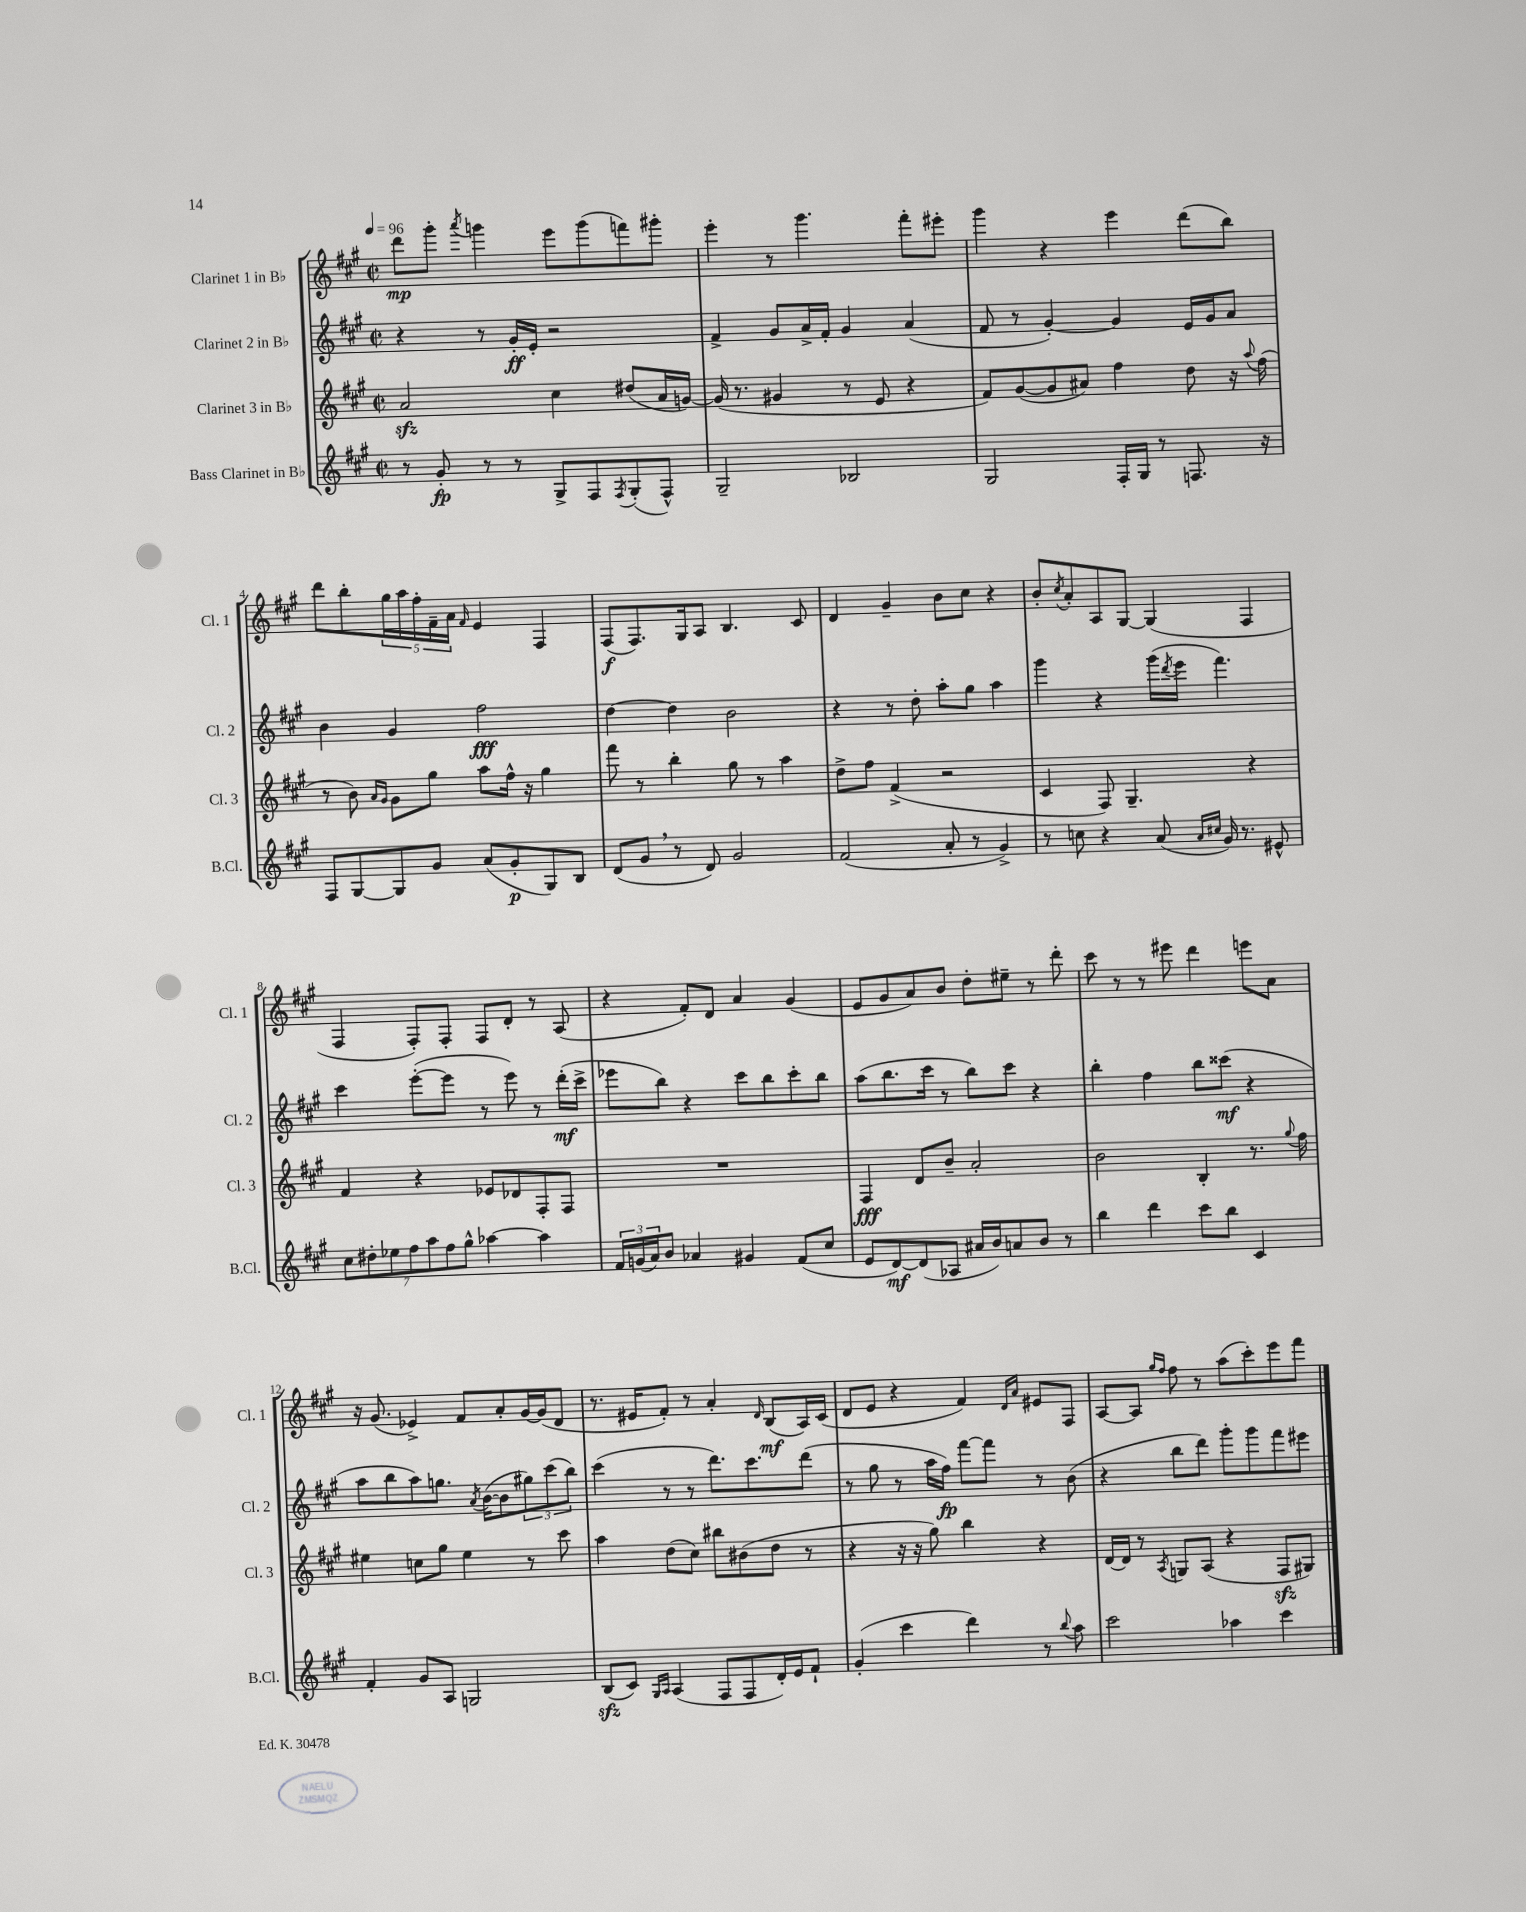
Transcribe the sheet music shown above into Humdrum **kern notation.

**kern	**kern	**kern	**kern
*staff4	*staff3	*staff2	*staff1
*clefG2	*clefG2	*clefG2	*clefG2
*k[f#c#g#]	*k[f#c#g#]	*k[f#c#g#]	*k[f#c#g#]
*M2/2	*M2/2	*M2/2	*M2/2
*met(c|)	*met(c|)	*met(c|)	*met(c|)
*MM96	*MM96	*MM96	*MM96
8r	2a	4r	8ddd
8g#'	.	.	8ggg#'
.	.	.	8qaaa
8r	.	8r	4ggg
8r	.	16g#'	.
.	.	16e'	.
8G#^	4cc#	2r	8eee
8F#	.	.	(8ggg
8qF#	.	.	.
(8G#'	(8dd#	.	8fff)
8F#^^)	16a	.	8ggg#'
.	[16g)	.	.
=	=	=	=
2G#~	(16g]	4f#^	4eee'
.	8.r	.	.
.	4g#	8g#	8r
.	.	16a^	4.ggg#
.	.	16f#'	.
2B-	8r	4g#	.
.	8e	.	.
.	4r	(4a	8fff#'
.	.	.	8eee#'
=	=	=	=
2G#	8f#)	8f#	4ggg#
.	([8g#	8r	.
.	8g#]	[4g#')	4r
.	8a#)	.	.
16F#'	4ff#	4g#]	4eee
16G#	.	.	.
8r	.	.	.
8.F	8dd	16e	(8ddd
.	.	16g#	.
.	16r	8a	8bb)
.	8qqaa	.	.
16r	(16ff#	.	.
=	=	=	=
8F#	8r	4b	8ddd
[8G#	8b)	.	8bb'
.	16qqa	.	.
.	16qqg#	.	.
8G#]	8g#	4g#	20gg#
.	.	.	20aa
.	.	.	20ff#'
8g#	8gg#	.	.
.	.	.	20f#~
.	.	.	20a
.	.	.	16qqf#
(8a	8aa	2ff#	4e
8g#'	16ff#^^	.	.
.	16r	.	.
8G#)	4gg#	.	4F#
8B	.	.	.
=	=	=	=
(8d	8fff#	[4dd	(8F#
8g#	8r	.	8.F#)
8r	4bb'	4dd]	.
.	.	.	16G#
8d)	.	.	8A
2g#	8gg#	2b	4.B
.	8r	.	.
.	4aa	.	.
.	.	.	8c#
=	=	=	=
(2f#	8dd^	4r	4d
.	8ff#	.	.
.	(4f#^	8r	4g#~
.	.	8dd'	.
8a'	2r	8aa'	8b
8r	.	8gg#	8cc#
4g#^)	.	4aa	4r
=	=	=	=
8r	4c#	4ggg#	8b'
.	.	.	8qcc#
8cc	.	.	8a'
4r	8F#)	4r	8A
.	4.G#~	.	[8G#
(8a	.	(16ggg#	(4G#]
.	.	8qddd	.
.	.	16eee	.
16qqa	.	.	.
16qqcc#	.	.	.
16g#)	.	4.fff#)	.
8.r	.	.	.
.	4r	.	4F#
8e#^^	.	.	.
=	=	=	=
14cc#	4f#	4ccc#	4F#
14dd#'	.	.	.
14ee-	.	.	.
14ff#	.	.	.
.	4r	([8eee'	8F#')
14aa	.	.	.
14ff#	.	.	.
.	.	8eee]	8F#'
14gg#^^	.	.	.
[4aa-	8e-	8r	8F#
.	8d-	8eee)	8d'
4aa-]	8F#'	8r	8r
.	8F#	(16ddd'	(8A
.	.	16ccc#^	.
=	=	=	=
24f#	1r	8eee-	4r
(24g	.	.	.
24a)	.	.	.
8b	.	8bb)	.
4a-	.	4r	8f#')
.	.	.	8d
4g#	.	8ccc#	4a
.	.	8bb	.
(8f#	.	8ccc#'	(4g#
8cc#	.	8bb	.
=	=	=	=
8e	4F#	(8aa	8e
[8d)	.	8.bb	8g#
(8d]	8d	.	8a)
.	.	16ccc#	.
8A-	8b~	8r	8b
16a#	2a'	8bb)	8dd'
16b)	.	.	.
8a	.	8ccc#	8ee#~
8b	.	4r	8r
8r	.	.	8ddd'
=	=	=	=
4bb	2b	4bb'	8ccc#
.	.	.	8r
4ddd	.	4ff#	8r
.	.	.	8eee#
8ccc#	4B'	8bb	4ddd
8bb	.	(8ccc##	.
4c#	8.r	4r	8eee
.	.	.	8a
.	8qqgg#	.	.
.	16ff#	.	.
=	=	=	=
4f#'	4ee#	8aa	16r
.	.	.	(8.g#
.	.	8bb	.
8g#	8cc	8aa)	4e-^)
8A	8gg#	8.gg	.
2G	4ee#	.	8f#
.	.	8qa	.
.	.	([16b	.
.	.	8b]	8a'
.	8r	12gg#)	[16g#
.	.	.	(16g#]
.	.	(12ccc#	.
.	8ccc#	.	8d
.	.	12bb)	.
=	=	=	=
(8B	4aa	(4ccc#	8.r
8c#)	.	.	.
.	.	.	16e#
16qqG#	.	.	.
16qqA	.	.	.
(4A	(8dd	8r	8f#')
.	8cc#)	8r	8r
8F#	8bb#	8.ddd)	4a'
8F#	(8b#	.	.
.	.	8.ccc#	.
.	.	.	16qqd
16d')	8dd	.	(8B
16e	.	.	.
8f#`	8r	(8ddd	16A)
.	.	.	(16c#
=	=	=	=
(4g#'	4r	8r	8d
.	.	8gg#	8e
4ccc#	16r	8r	4r
.	16r	.	.
.	8gg#)	16aa	.
.	.	16ff#)	.
4ddd)	4bb	[8fff#	4f#)
.	.	8fff#]	.
.	.	.	16qqd
.	.	.	16qqa
8r	4r	8r	8e#
8qqbb	.	.	.
8aa	.	(8b	8F#
=	=	=	=
2ccc#	[16d	4r	[8A
.	16d]	.	.
.	8r	.	8A]
.	.	.	16qqgg#
.	8qA	.	16qqff#
.	8G	8bb	8ff#
.	(8A	8ddd)	8r
4aa-	4r	8ggg#'	(8aa
.	.	8ggg#	8ccc#')
4ccc#	8F#	8fff#	8eee
.	8G#)	8eee#	8fff#
==	==	==	==
*-	*-	*-	*-
